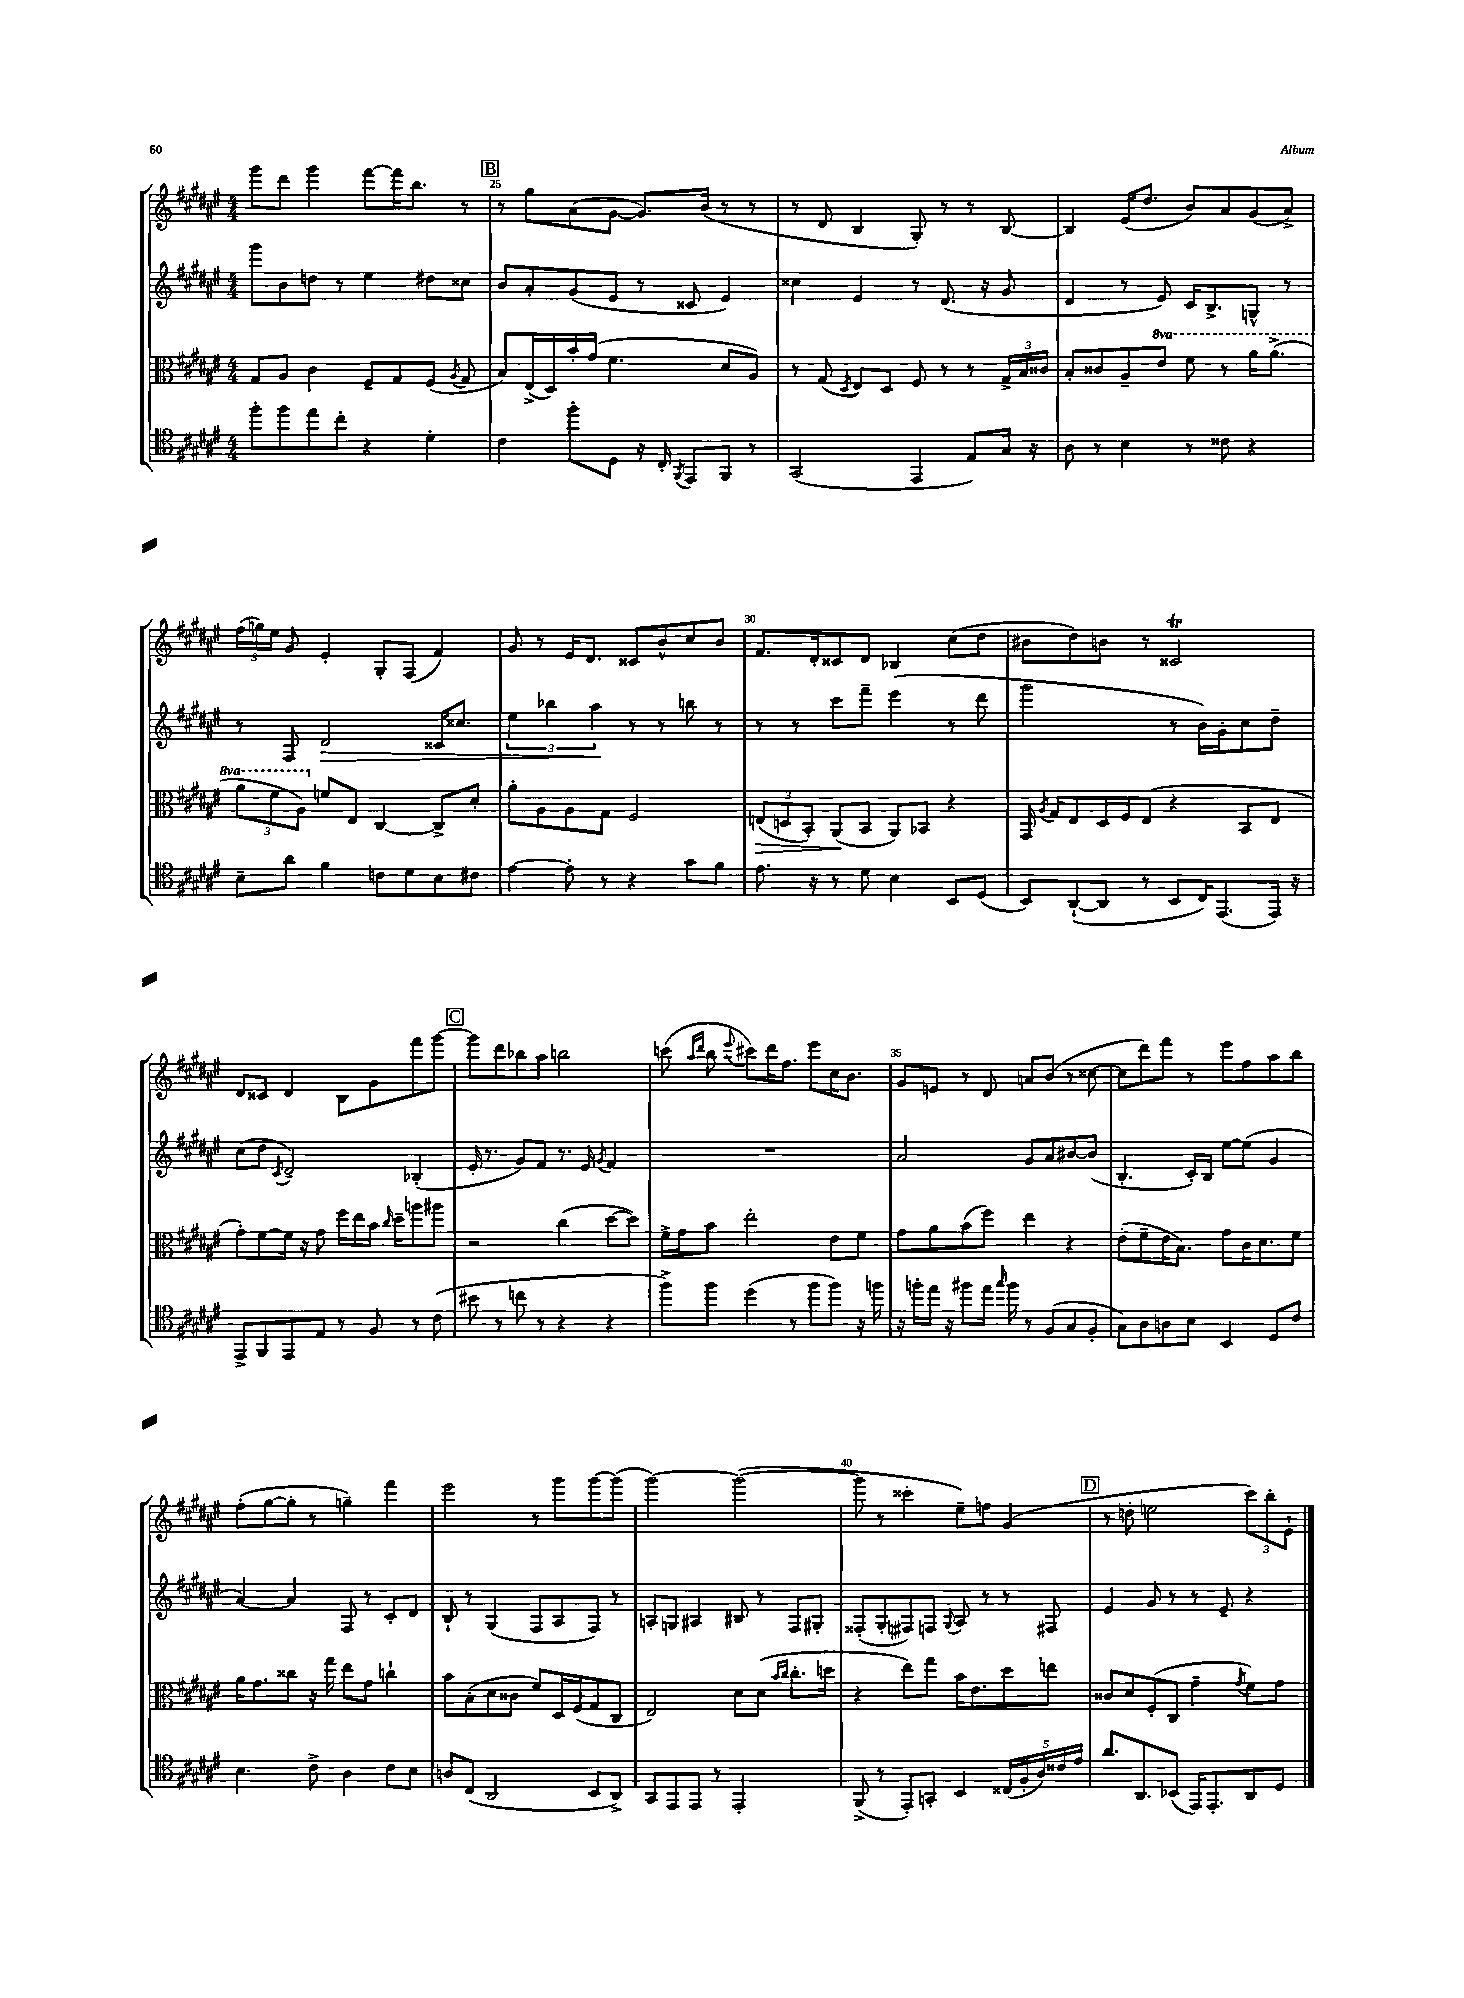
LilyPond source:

<<
\new StaffGroup <<
\new Staff = "s0" {
    \clef treble \key fis \major \numericTimeSignature \time 4/4
    \autoBeamOff gis'''8[ dis'''8] gis'''4 fis'''8[~ fis'''16 b''8.] r8 |
    \mark \markup { \box "B" } r8 gis''8[ ais'8( gis'8]~ gis'8.[) b'16]( r8 r8 |
    r8 dis'8 b4 gis8-.) r8 r8 b8~ |
    b4 eis'16[( dis''8.] b'8[) ais'8 gis'8( ais'8]->) |
    \tuplet 3/2 { fis''16[( g''16) eis''16] } gis'8 eis'4-. gis8[-. fis8]( fis'4) |
    gis'8 r8 eis'16[ dis'8.] cisis'8[ b'8-^ cis''8 b'8] |
    fis'8.[ dis'16-. cisis'8 dis'8] bes4 cis''8[( dis''8] |
    bis'8[ dis''8) b'8] r8 cisis'2\trill |
    dis'8[ cisis'8] dis'4 b8[ gis'8 fis'''8 gis'''8]~ |
    \mark \markup { \box "C" } gis'''8[ dis'''8 bes''8 ais''8] b''2 |
    c'''8( \grace { ais''16[ dis'''16] } b''8 \appoggiatura { eis'''8 } cis'''8[) dis'''16 fis''8.] eis'''8[ cis''16 b'8.] |
    gis'8[ e'8] r8 dis'8 a'8[ b'8]( r8 cisis''8~ |
    cisis''8[ dis'''8) fis'''8] r8 eis'''8[ fis''8 ais''8 b''8] |
    fis''8[-.( gis''8~ gis''8]-. r8 g''4--) fis'''4 |
    eis'''2 r8 gis'''8[ gis'''8~ gis'''8]( |
    gis'''2~) gis'''2~( |
    gis'''8 r8 cisis'''4-. eis''8[--) f''8] gis'4( |
    \mark \markup { \box "D" } r8 d''8-. e''2 \tuplet 3/2 { cis'''8[) b''8-. eis'8]-! } \bar "|." |
}
\new Staff = "s1" {
    \clef treble \key fis \major \numericTimeSignature \time 4/4
    \autoBeamOff gis'''8[ b'8 d''8] r8 eis''4 dis''8[ cisis''8] |
    \mark \markup { \box "B" } b'8[ ais'8-. gis'8( eis'8] r8 cisis'8 eis'4) |
    cisis''4 eis'4 r8 dis'8.( r16 gis'8 |
    dis'4 r8 eis'8) cis'16[ b8.-> g8]-^ r8 |
    r8 fis8 dis'2\> cisis'16[ cisis''8.] |
    \tuplet 3/2 { eis''4 bes''4 ais''4\! } r8 r8 b''8 r8 |
    r8 r8 cis'''8[ fis'''8]-- eis'''4( r8 dis'''8 |
    gis'''2 r8 b'16[) gis'16-. cis''8 dis''8]-- |
    cis''8[( dis''8] \acciaccatura { cis'8 } dis'2--) bes4-.( |
    \mark \markup { \box "C" } eis'16-. r8. gis'8[) fis'8] r8. eis'16 \acciaccatura { gis'8 } fis'4 |
    R1 |
    ais'2 gis'8[ ais'8 bis'8~ bis'8]( |
    b4.-. cis'16[-.) b16] eis''8[~ eis''8]( gis'4 |
    ais'4~) ais'4 fis8 r8 cis'8[-. dis'8] |
    b8-! r8 gis4( fis8[ ais8 fis8]) r8 |
    a8[-. g8] ais4 bis8 r8 fis8[ gis8]-. |
    fisis8[-.( gis8-. fis8) f8] \appoggiatura { gis8 } ais8 r8 r8 fis8 |
    \mark \markup { \box "D" } eis'4 gis'8 r8 r8 eis'8-- r4 \bar "|." |
}
\new Staff = "s2" {
    \clef alto \key fis \major \numericTimeSignature \time 4/4 \set Staff.ottavationMarkups = #ottavation-simple-ordinals
    \autoBeamOff gis8[ ais8] cis'4 fis8[-- gis8 fis8]( \acciaccatura { ais8 } gis8 |
    \mark \markup { \box "B" } b8[) eis16->( dis16) b'16-. gis'16]( fis'4. dis'8[ ais8]) |
    r8 gis8( \acciaccatura { dis8 } eis8[) dis8] fis8 r8 r8 \tuplet 3/2 { gis16[-> b16 cisis'16] } |
    b8[-. cisis'8 ais8-- \ottava #1 eis''8] fis''8 r8 ais''16[ ais''8.]->( |
    \tuplet 3/2 { ais''8[ fis''8 ais'8]) \ottava #0 } f'8[ eis8] cis4~ cis8[-> dis'8]-. |
    ais'8[-. ais8 ais8 gis8] fis2 |
    \tuplet 3/2 { e8[\>( d8 b,8]-.) } ais,8[\!( b,8] ais,8[) bes,8] r4 |
    gis,16 \acciaccatura { ais8 } gis16[ eis8 dis16 fis16 eis8]( r4 b,8[ eis8] |
    gis'8[-.) fis'8~ fis'16] r16 gis'8 fis''16[ eis''16 b'16] \grace { cis''16 } dis''16[-- a''8 ais''8] |
    \mark \markup { \box "C" } r2 cis''4( dis''8[~ dis''8]) |
    fis'16[-> gis'16 b'8] eis''2-. eis'8[ fis'8] |
    gis'8[ ais'8 b'8( fis''8]) eis''4 r4 |
    eis'8[-.( fis'8-- eis'16 b8.]) gis'8[ cis'16 dis'8. fis'8] |
    ais'16[ gis'8. cisis''8] r16 gis''16 eis''8[ gis'8] c''4-! |
    b'8[ b8-.( dis'8 cisis'8] fis'8[) dis16 fis16( gis8 cis8] |
    eis2) dis'8[ dis'8]( \grace { b'16[ cis''16] } cis''8.[-. d''16] |
    r4 eis''8[) gis''8] b'16[ eis'8. dis''8 e''8] |
    \mark \markup { \box "D" } cisis'8[ dis'8 fis8-.( cis8] gis'4-- \acciaccatura { gis'8 } fis'8[) gis'8] \bar "|." |
}
\new Staff = "s3" {
    \clef tenor \key fis \major \numericTimeSignature \time 4/4
    \autoBeamOff fis''8[-. fis''8 eis''8 cis''8]-. r4 dis'4-. |
    \mark \markup { \box "B" } cis'4 fis''8[-. dis8] r16 cis16-. \acciaccatura { fis,8 } eis,8[ fis,8] r8 |
    gis,2( eis,4 eis8[) gis16] r16 |
    ais8 r8 b4 r8 cisis'8 r4 |
    b8[-- ais'8] fis'4 c'8[ dis'8 b8 cis'8] |
    eis'4~ eis'8-. r8 r4 gis'8[ fis'8] |
    eis'8. r16 r8 dis'8 b4 b,8[ dis8]( |
    b,8[) ais,8~-!( ais,8] r8 b,8[ cis16) eis,8.( eis,16]) r16 |
    eis,8[-> fis,8 eis,8 eis8] r8 fis8 r8 cis'8( |
    \mark \markup { \box "C" } bis'8 r8 c''8 r8 r4 r4 |
    fis''8[->) fis''8] dis''4( r8 fis''8[ fis''8]) r16 f''16 |
    r16 f''16[-. eis''16] r16 fis''8[ eis''16] \grace { gis''16 } fis''16 r8 fis8[( gis8 fis8]-. |
    gis8[) ais8 a8 b8] b,4 dis8[ cis'8] |
    b4. cis'8-> ais4 cis'8[ b8] |
    a8[ cis8]( ais,2 b,8[ ais,8]->) |
    gis,8[ eis,8 eis,8] r8 eis,2-. |
    fis,8->( r8 eis,8[-.) g,8]-. b,4 \tuplet 5/4 { cisis16[( fis16-. ais16) cisis'16 eis'16] } |
    \mark \markup { \box "D" } ais'8.[ ais,8. bes,8]( eis,16[) eis,8.-. ais,8 dis8] \bar "|." |
}
>>
>>
\layout { \context { \Score currentBarNumber = #24 \override BarNumber.break-visibility = ##(#f #t #t) barNumberVisibility = #(every-nth-bar-number-visible 5) } }
